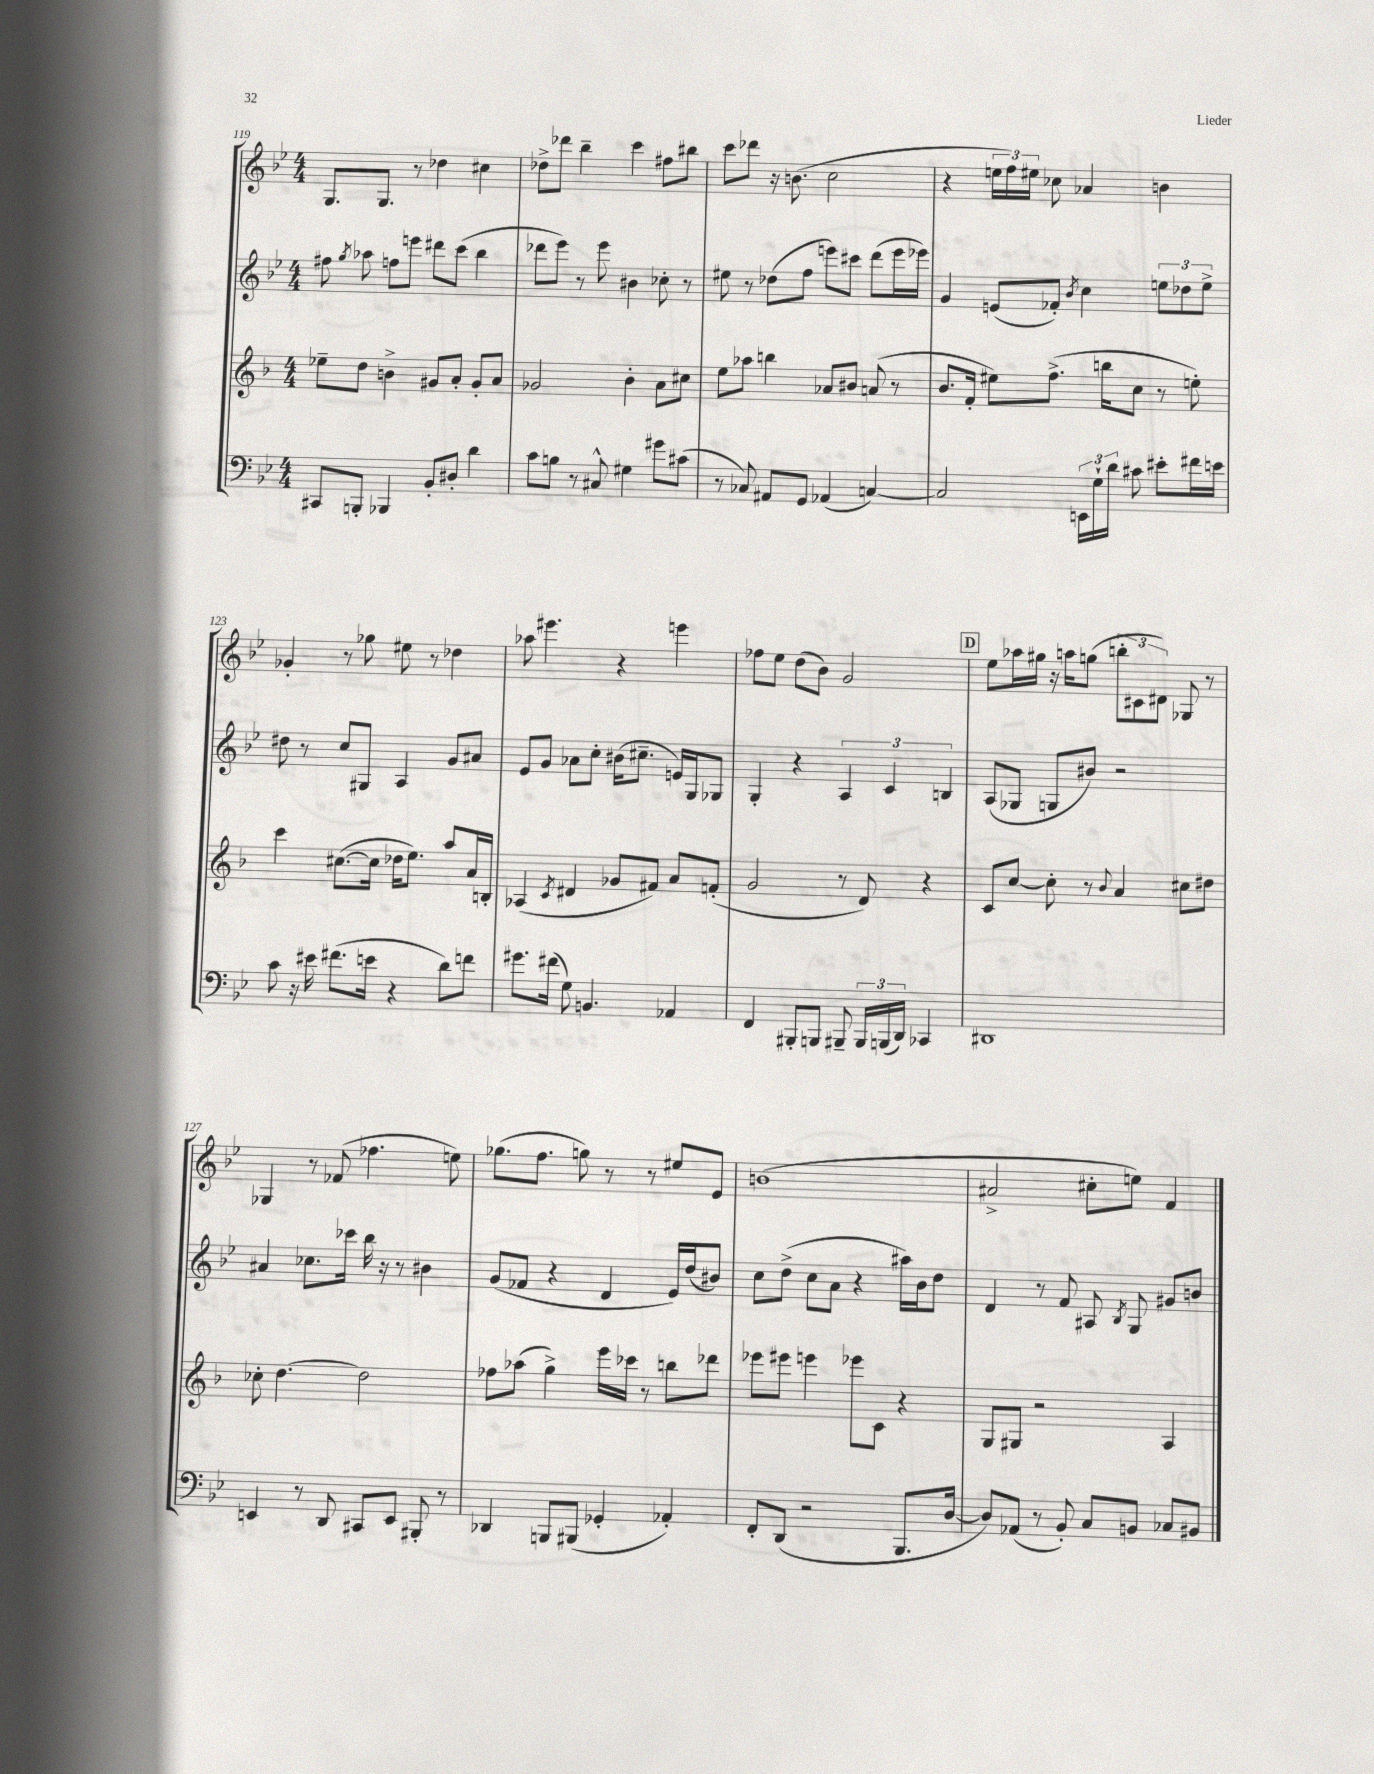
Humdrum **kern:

**kern	**kern	**kern	**kern
*staff4	*staff3	*staff2	*staff1
*clefF4	*clefG2	*clefG2	*clefG2
*k[b-e-]	*k[b-]	*k[b-e-]	*k[b-e-]
*M4/4	*M4/4	*M4/4	*M4/4
8CC#/L	8ee-~\L	8ff#\	8.G/L
.	.	8qgg/	.
8BBB'/J	8dd\J	8aa-\	.
.	.	.	8.G/J
4BBB-/	4b^\	8ff\L	.
.	.	8eee\J	8r
8BB-'/L	8g#/L	8ddd#\L	4dd-\
8D#'/J	8a'/J	(8ccc\J	.
4d\	8g#'/L	4bb-\	4cc#\
.	8a/J	.	.
=	=	=	=
8c\L	2g-/	8ddd-\L	8dd-^\L
8B\J	.	8eee-\J)	8ddd-\J
8r	.	8r	4bb-~\
8C#^^/	.	8eee-\	.
4G#\	4b-'\	4b#\	4ccc\
8g#\L	8a\L	8cc-'\	8ff#\L
(8c#\J	8cc#\J	8r	8bb#\J
=	=	=	=
8r	8ee\L	8ee#\	8ccc\L
8C-/)	8aa-\J	8r	8ddd-\J
8AA#/L	4bb\	(8dd-\L	16r
.	.	.	(8.b\
8GG/J	.	8ff\J	.
(4AA-/	8a-/L	8eee\L)	2cc\
.	8b#/J	8ccc#\J	.
[4C/)	(8a/	(8ddd\L	.
.	8r	16eee\L	.
.	.	16eee-\JJ)	.
=	=	=	=
2C/]	8.b-/L	4g/	4r
.	16f'/Jk	.	.
.	8ee#\L)	(8e/L	24ee\LL
.	.	.	24ff\)
.	.	.	24ee#\JJ
.	(8.ff^\J	8f-'/J)	8cc-\
.	.	8qb-/	.
24EE\LL	.	4cc\	4a-/
24G`\	.	.	.
.	16bb\LK	.	.
24d\JJ	.	.	.
8c#\	8cc\J	.	.
8e#'\L	8r	12ee\L	4b\
.	.	12dd-\	.
16f#\L	8ee'\)	.	.
.	.	12ee^\J	.
16e\JJ	.	.	.
=	=	=	=
8c\	4ccc\	8dd#\	4g-'/
16r	.	8r	.
16e#\	.	.	.
(8.f#\L	([8.cc#\L	8cc/L	8r
.	.	8G#/J	8gg-\
16e\Jk	16cc#\]Jk	.	.
4r	16dd-\LK	4A/	8ee#\
.	8.ee\J)	.	.
.	.	.	8r
8d\L)	8aa/L	8g/L	4dd-\
8f\J	16a/L	8a#/J	.
.	16B'/JJ	.	.
=	=	=	=
8.g#\L	(4A-/	8e-/L	8aa-\
.	.	8g/J	4.eee#\
(16f#\Jk	.	.	.
.	8qc/	.	.
8G\)	4d#/	8a-\L	.
4.BB/	.	8cc'\J	.
.	8g-/L	(16b#\LK	4r
.	.	8.cc#~\J	.
.	8f#/J)	.	.
4AA-/	8a/L	16e/LL)	4eee\
.	.	16G/J	.
.	(8f'/J	8G-/J	.
=	=	=	=
4FF/	2g/	4G'/	8ff-\L
.	.	.	8ee-\J
8BBB#'/L	.	4r	(8dd\L
8BBB/J	.	.	8b-\J)
8BBB#~/	8r	6A/	2g/
24BBB#/LL	8d/)	.	.
(24BBB/	.	6c/	.
24DD/JJ)	.	.	.
4CC-/	4r	.	.
.	.	6B/	.
=	=	=	=
1DD#	8c/L	(8A/L	8ee-\L
.	[8cc/J	8G-/J	16aa-\L
.	.	.	16gg#\JJ
.	8cc'\]	8G/L	16r
.	.	.	16aa\LK
.	8r	8b#/J)	(8gg\J
.	8qqb-/	.	.
.	4a/	2r	12bb'\L
.	.	.	12c#\
.	.	.	12d#\J)
.	8cc#\L	.	8G-/
.	8dd#\J	.	8r
=	=	=	=
4EE/	8cc-'\	4a#/	4G-/
.	[4.dd\	.	.
8r	.	8.cc-\L	8r
8DD/	.	.	(8f-/
.	.	16ccc-\Jk	.
8CC#/L	2dd\]	16bb-\	4.ff-\
.	.	16r	.
8EE/J	.	8r	.
8BBB#'/	.	4b#\	.
8r	.	.	8ee\)
=	=	=	=
4DD-/	8ff-\L	(8g/L	(8.gg-\L
.	(8aa-\J	8f-/J	.
.	.	.	8.ff\J
8BBB/L	4gg^\)	4r	.
(8BBB#/J	.	.	8gg\)
4GG-'/	16eee\LL	4d/	8r
.	16ccc-\JJ	.	.
.	8r	.	8r
4AA-'/)	8bb\L	16e-/LL)	8ee#/L
.	.	(16dd/J	.
.	8ddd-\J	8b#/J)	8e-/J
=	=	=	=
8FF'/L	8eee-\L	8cc\L	(1b
(8DD/J	8eee#\J	(8dd^\J	.
2r	4eee\	8cc\L	.
.	.	8a\J	.
.	8eee-\L	4r	.
.	8c\J	.	.
8.BBB-/L	4r	16aa#\LL)	.
.	.	16b-\J	.
.	.	8dd\J	.
[16D/Jk	.	.	.
=	=	=	=
8D/]L)	8G/L	4d/	2a#^/
(8AA-/J	8G#/J	.	.
8r	2r	8r	.
8BB-'/)	.	8f/	.
8C/L	.	8A#/	8cc#'\L
.	.	8qB-/	.
8BB/J	.	8G/	8ee\J)
8C-/L	4A/	8g#/L	4f/
8BB#/J	.	8b/J	.
==	==	==	==
*-	*-	*-	*-
